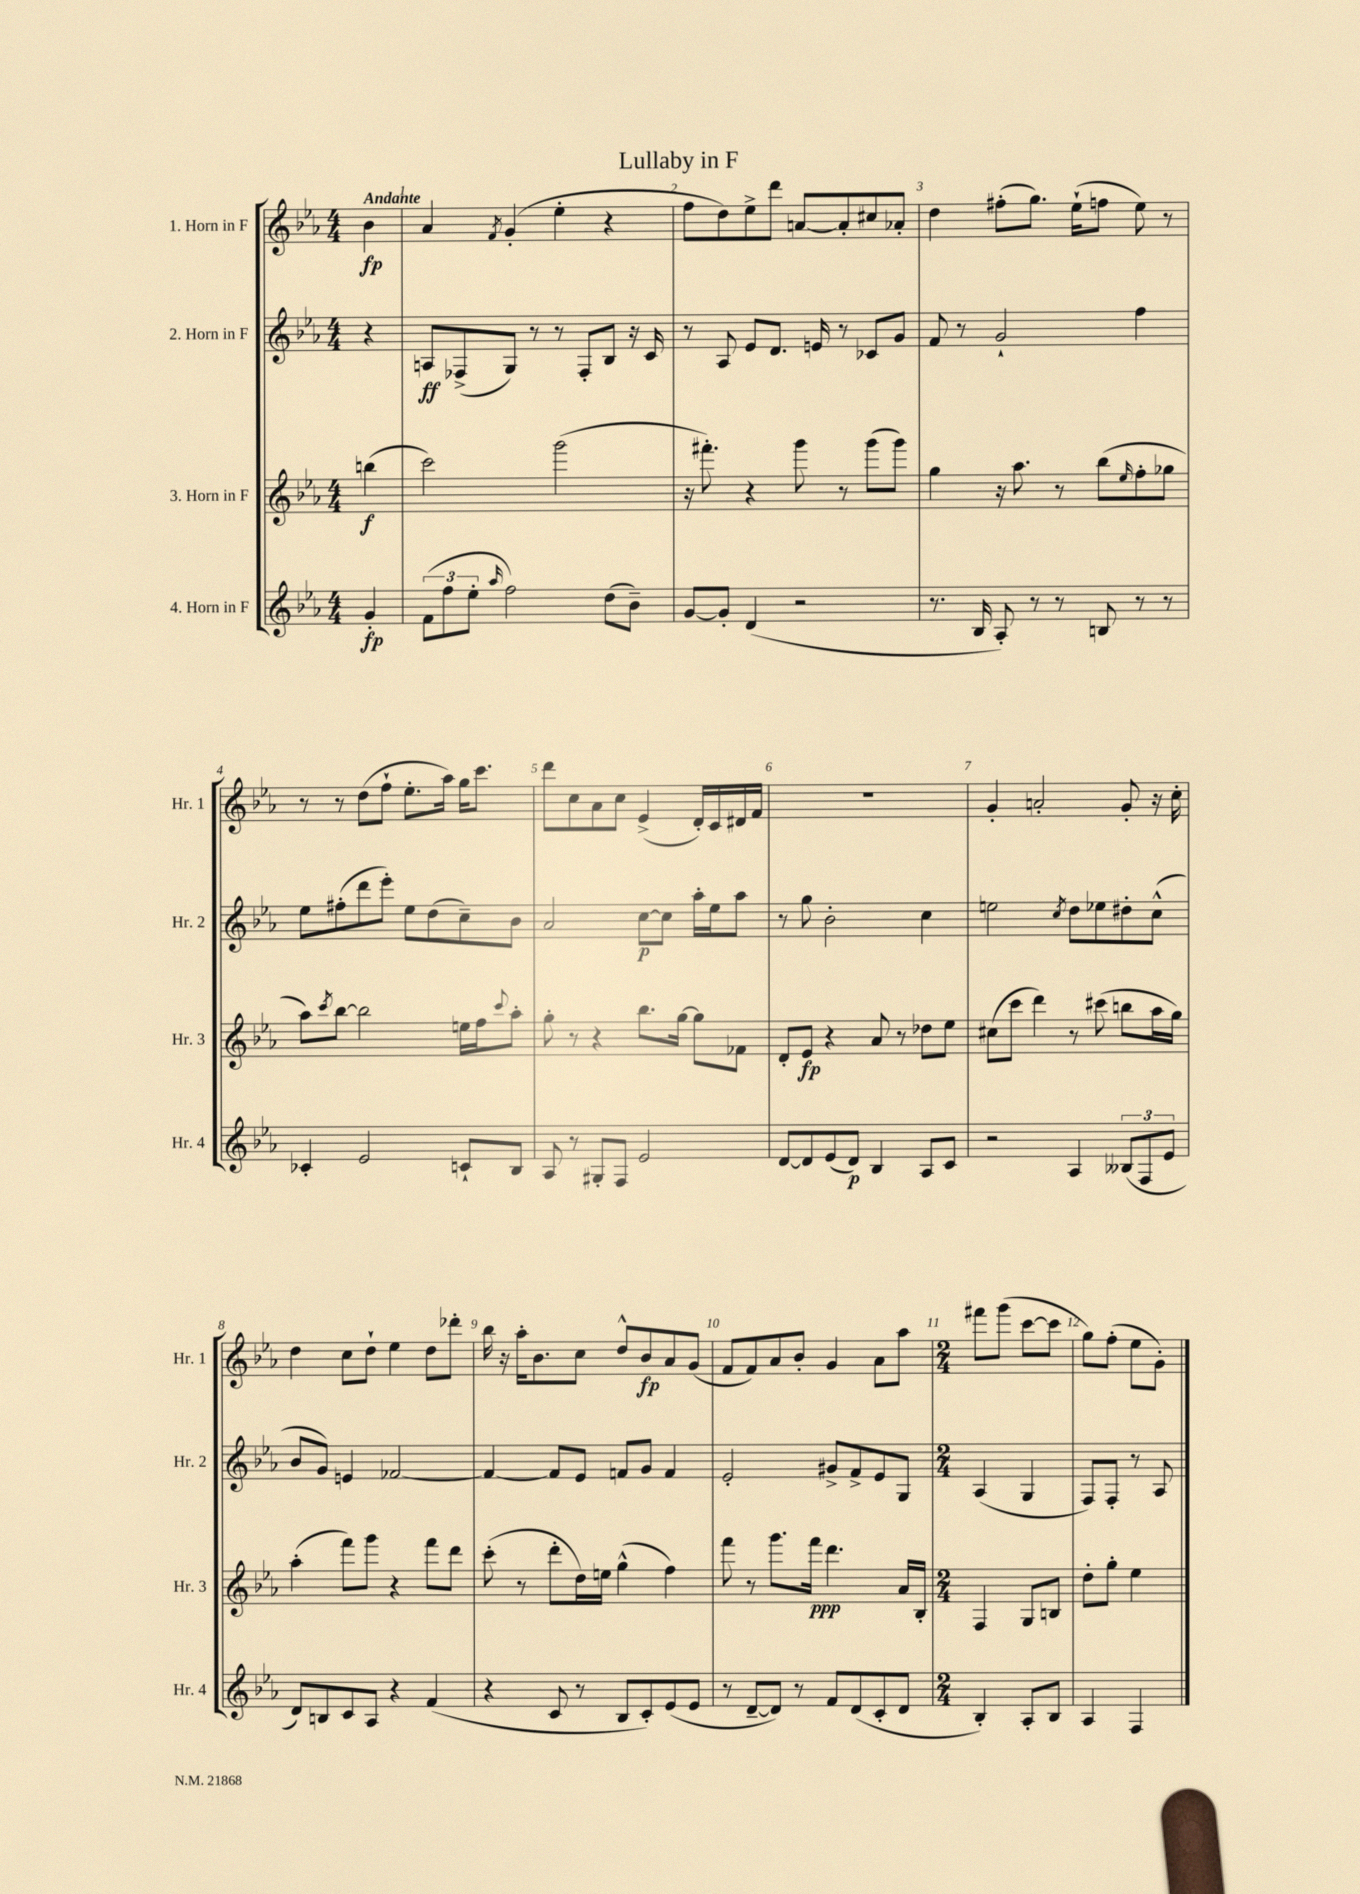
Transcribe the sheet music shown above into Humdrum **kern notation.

**kern	**kern	**kern	**kern
*staff4	*staff3	*staff2	*staff1
*clefG2	*clefG2	*clefG2	*clefG2
*k[b-e-a-]	*k[b-e-a-]	*k[b-e-a-]	*k[b-e-a-]
*M4/4	*M4/4	*M4/4	*M4/4
4g'	(4bb	4r	4b-
=	=	=	=
(12f	2ccc)	8A	4a-
12ff	.	.	.
.	.	(8F-^	.
12ee-'	.	.	.
16qqaa-	.	.	8qf
2ff)	.	8G)	(4g'
.	.	8r	.
.	(2ggg	8r	4ee-'
.	.	8F-'	.
(8dd	.	8B-	4r
8b-~)	.	16r	.
.	.	16c	.
=	=	=	=
[8g	16r	8r	8ff
.	8.fff#')	.	.
8g']	.	8A-	8dd)
(4d	4r	8e-	8ee-^
.	.	8.d	8ddd
2r	8ggg	.	[8a
.	.	16e	.
.	8r	8r	8a']
.	(8ggg	8c-	8cc#
.	8ggg)	8g	8a-'
=	=	=	=
8.r	4gg	8f	4dd
.	.	8r	.
16B-	.	.	.
8A-')	16r	2g`	(8ff#'
.	8.aa-	.	.
8r	.	.	8.gg)
8r	8r	.	.
.	.	.	(16ee-`
8B	(8bb-	.	8ff
.	16qqee-	.	.
8r	8ff'	4ff	8ee-)
8r	8gg-	.	8r
=	=	=	=
4c-'	8aa-)	8ee-	8r
.	8qccc	.	.
.	[8bb-	(8ff#'	8r
2e-	2bb-]	8ddd	(8dd
.	.	8eee-')	8ff`
.	.	8ee-	8.ee-'
.	.	(8dd	.
.	.	.	16aa-)
8c`	16ee	8cc~)	16gg
.	16ff	.	8.ccc
.	8qqccc	.	.
8B-	8aa-'	8b-	.
=	=	=	=
8A-	8gg'	2a-	8ddd
8r	8r	.	8cc
8G#'	4r	.	8a-
8F	.	.	8cc
2e-	8.bb-	[8cc	(4e-^
.	.	8cc]	.
.	[16gg	.	.
.	8gg]	16aa-'	16d')
.	.	16ee-	16c
.	8f-	8aa-	16d#
.	.	.	16f
=	=	=	=
[8d	8d'	8r	1r
8d]	8e-	8gg	.
(8e-	4r	2b-'	.
8d)	.	.	.
4B-	8a-	.	.
.	8r	.	.
8A-	8dd-	4cc	.
8c	8ee-	.	.
=	=	=	=
2r	(8cc#	2ee	4g'
.	8ccc	.	.
.	4ddd)	.	2a'
.	.	8qcc	.
4A-	8r	8dd	.
.	(8ccc#	8ee-	.
(12B--	8bb	8dd#'	8g'
12F	.	.	.
.	16aa-	(8cc^^	16r
12e-	.	.	.
.	16gg)	.	16cc'
=	=	=	=
8d)	(4aa-'	8b-	4dd
8B	.	8g)	.
8c	8fff)	4e	8cc
8A-	8ggg	.	8dd`
4r	4r	[2f-	4ee-
(4f	8fff	.	8dd
.	8ddd	.	8ddd-'
=	=	=	=
4r	(8ccc'	4f-_	16bb-
.	.	.	16r
.	8r	.	16aa-'
.	.	.	8.b-
8c	8ddd'	8f-]	.
8r	16dd)	8e-	8cc
.	16ee	.	.
8B-	(4gg^^	8f	8dd^^
8c')	.	8g	8b-
(8e-	4ff)	4f	8a-
8e-	.	.	(8g
=	=	=	=
8r	8fff	2e-'	8f
[8d~	8r	.	8f)
8d])	8.ggg	.	8a-
8r	.	.	8b-'
.	16fff	.	.
8f	4.ddd	8g#^	4g
(8d	.	8f^	.
8c'	.	8e-	8a-
8d	16a-	8G	8aa-
.	16B-'	.	.
=	=	=	=
*M2/4	*M2/4	*M2/4	*M2/4
4B-')	4F	(4A-	8fff#
.	.	.	(8ggg
8A-'	8G	4G	[8ccc
8B-	8B	.	8ccc]
=	=	=	=
4A-	8dd'	8F)	8gg)
.	8gg'	8F'	(8ff'
4F	4ee-	8r	8ee-
.	.	8A-	8g')
==	==	==	==
*-	*-	*-	*-
